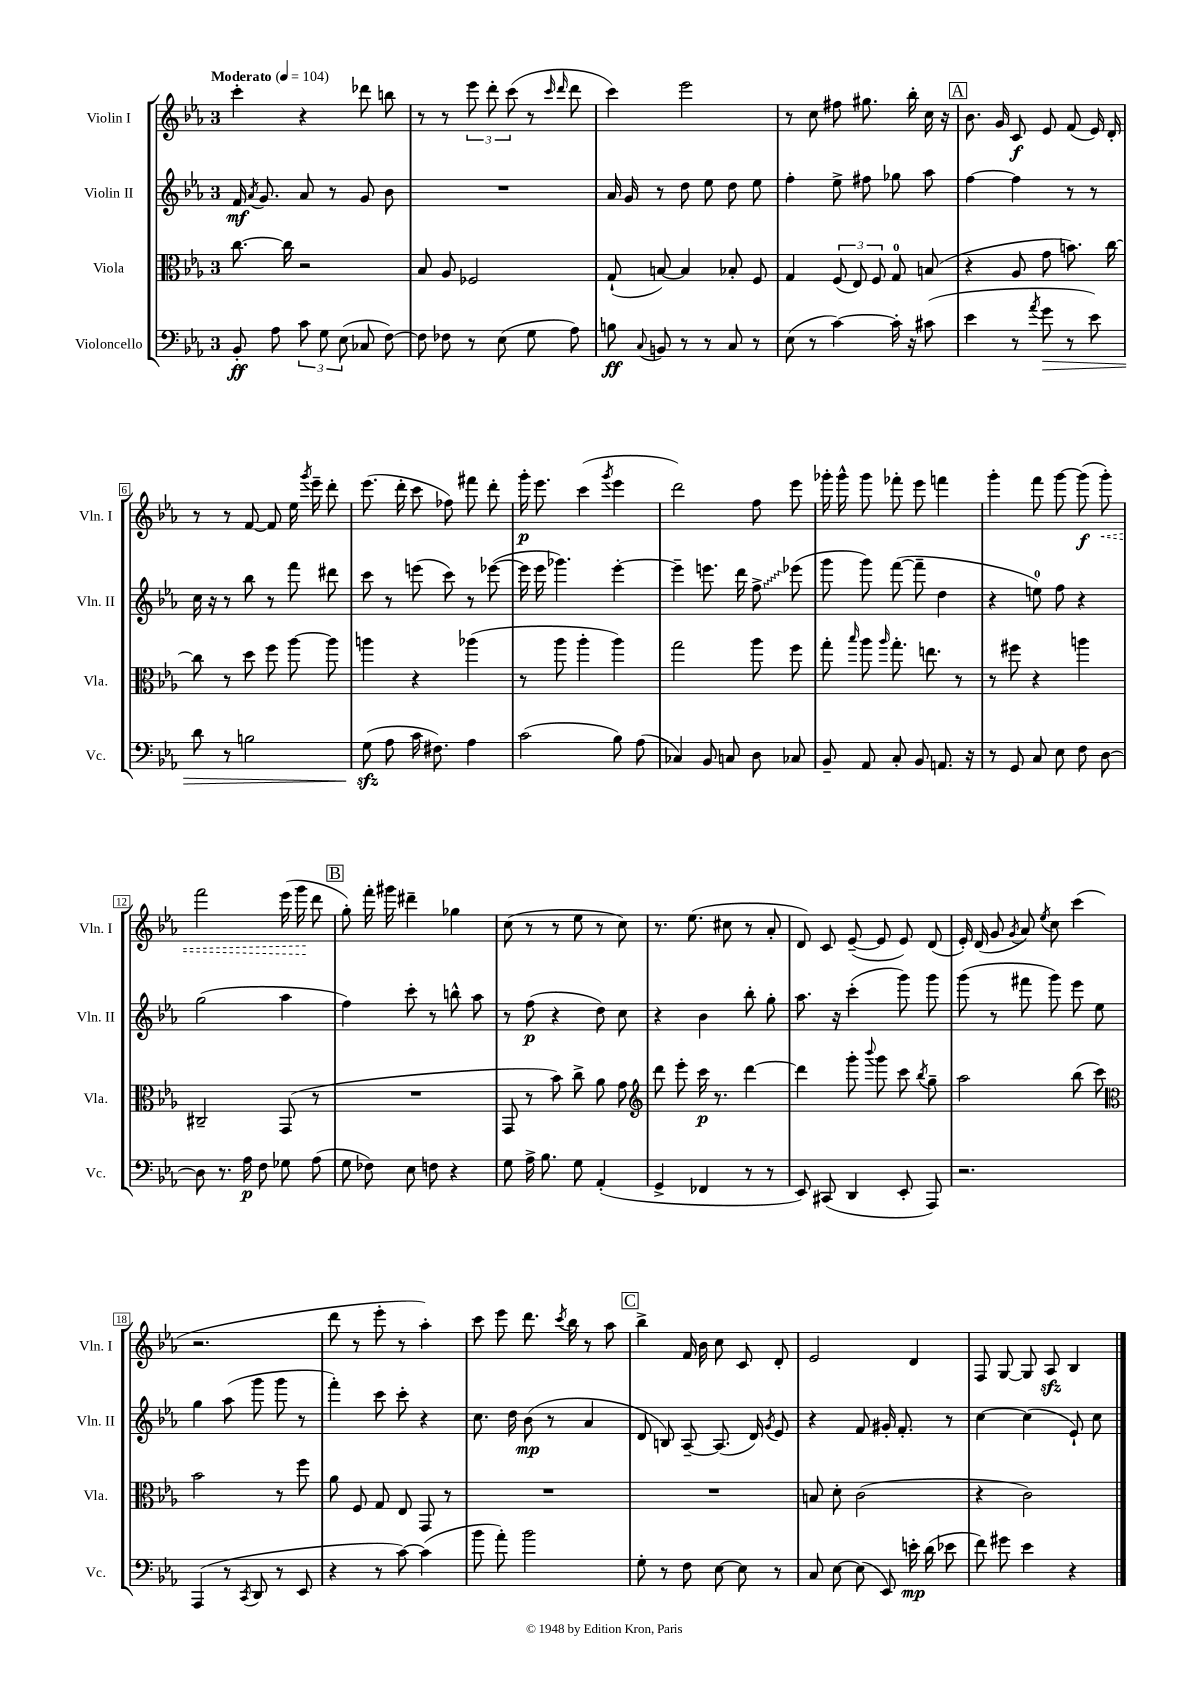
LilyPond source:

<<
\new StaffGroup <<
\new Staff = "s0" \with { instrumentName = "Violin I" shortInstrumentName = "Vln. I" } {
    \clef treble \key ees \major \once \override Staff.TimeSignature.style = #'single-digit \time 3/4 \tempo "Moderato" 4 = 104
    \autoBeamOff c'''4-. r4 des'''8 b''8 |
    r8 r8 \tuplet 3/2 { ees'''8 d'''8-. c'''8( } r8 \grace { c'''16 d'''16 } d'''8 |
    c'''4) ees'''2 |
    r8 c''8 fis''8 gis''8. bes''16-. c''16 r16 |
    \mark \markup { \box "A" } bes'8. g'16 c'8\f ees'8 f'8( ees'16) d'16-. |
    r8 r8 f'8~ f'8 ees''16 \acciaccatura { g'''8 } ees'''16-- d'''8-. |
    ees'''8.( d'''16-. c'''8 fes''8) fis'''8 d'''8-. |
    g'''16-.\p ees'''8. c'''4( \acciaccatura { g'''8 } ees'''4 |
    d'''2) f''8 ees'''8 |
    ges'''16-. ges'''16-^ ges'''8 fes'''8-. ees'''8 f'''4 |
    g'''4-. f'''8 g'''8~ g'''8\f( \once \override Hairpin.style = #'dashed-line g'''8-.\<) |
    f'''2 ees'''16( g'''16\! d'''8 |
    \mark \markup { \box "B" } g''8-.) f'''16-. gis'''16 dis'''4-- ges''4 |
    c''8( r8 r8 ees''8 r8 c''8) |
    r8. ees''8.( cis''8 r8 aes'8-. |
    d'8) c'8 ees'8~--( ees'8 ees'8) d'8( |
    ees'16-.) d'16( g'8 \acciaccatura { g'8 } aes'8) \acciaccatura { ees''8 } c''8 c'''4( |
    r2. |
    d'''8 r8 ees'''8-. r8 aes''4-.) |
    c'''8 ees'''8 d'''8. \acciaccatura { c'''8 } bes''16 r8 aes''8 |
    \mark \markup { \box "C" } bes''4-> f'16 bes'16 c''8 c'8 d'8-. |
    ees'2 d'4 |
    f8 g8~ g8 aes8\sfz bes4 \bar "|." |
}
\new Staff = "s1" \with { instrumentName = "Violin II" shortInstrumentName = "Vln. II" } {
    \clef treble \key ees \major \once \override Staff.TimeSignature.style = #'single-digit \time 3/4
    \autoBeamOff f'16\mf \acciaccatura { aes'8 } g'8. aes'8 r8 g'8 bes'8 |
    R2. |
    aes'16 g'16 r8 d''8 ees''8 d''8 ees''8 |
    f''4-. ees''8-> fis''8 ges''8 aes''8 |
    \mark \markup { \box "A" } f''4~ f''4 r8 r8 |
    c''16 r16 r8 bes''8 r8 f'''8 dis'''8 |
    c'''8 r8 e'''8( c'''8) r8 ees'''8~( |
    ees'''16 ees'''16 ges'''4.) ees'''4~-. |
    ees'''4-- e'''8. d'''16 \once \override Glissando.style = #'zigzag f''8->\glissando ees'''8( |
    g'''8 g'''8) f'''8~( f'''8-- d''4 |
    r4 e''8-0) f''8 r4 |
    g''2( aes''4 |
    \mark \markup { \box "B" } f''4) c'''8-. r8 b''8-^ aes''8 |
    r8 f''8\p( r4 d''8) c''8 |
    r4 bes'4 bes''8-. g''8-. |
    aes''8. r16 c'''4-.( g'''8) g'''8 |
    g'''8( r8 fis'''8 g'''8) ees'''8 ees''8 |
    g''4 aes''8( g'''8 g'''8 r8 |
    f'''4-.) c'''8 c'''8-. r4 |
    c''8. d''16 bes'8\mp( r8 aes'4 |
    \mark \markup { \box "C" } d'8 b8) aes8~-- aes8.( d'16) \acciaccatura { g'8 } ees'8 |
    r4 f'8 gis'16-. f'8.-. r8 |
    c''4~ c''4( ees'8-!) c''8 \bar "|." |
}
\new Staff = "s2" \with { instrumentName = "Viola" shortInstrumentName = "Vla." } {
    \clef alto \key ees \major \once \override Staff.TimeSignature.style = #'single-digit \time 3/4
    \autoBeamOff c''8.~ c''16 r2 |
    bes8 aes8 fes2 |
    g8-!( b8~) b4 bes8-. f8 |
    g4 \tuplet 3/2 { f8( ees8) f8 } g8-0 b8( |
    \mark \markup { \box "A" } r4 aes8 g'8 b'8.) c''16~ |
    c''8 r8 d''8 f''8 aes''8~ aes''8 |
    a''4 r4 aes''4( |
    r8 aes''8 aes''4-. aes''4) |
    g''2 aes''8 f''8 |
    g''8-. \grace { bes''16 } aes''8 \grace { aes''16 } g''8.-. e''8. r8 |
    r8 fis''8 r4 a''4 |
    cis2-- g,8( r8 |
    \mark \markup { \box "B" } R2. |
    g,8 r8 bes'8) c''8-> aes'8 g'8 |
    \clef treble d'''8 ees'''8-. c'''16\p r8. d'''4~ |
    d'''4 g'''8-. \appoggiatura { bes'''8 } g'''8 c'''8 \acciaccatura { bes''8 } g''8-- |
    aes''2 bes''8( c'''8) |
    \clef alto bes'2 r8 f''8 |
    aes'8 f8 g8 ees8 g,8 r8 |
    R2. |
    \mark \markup { \box "C" } R2. |
    b8 d'8-. c'2( |
    r4 c'2) \bar "|." |
}
\new Staff = "s3" \with { instrumentName = "Violoncello" shortInstrumentName = "Vc." } {
    \clef bass \key ees \major \once \override Staff.TimeSignature.style = #'single-digit \time 3/4
    \autoBeamOff bes,8-.\ff aes8 \tuplet 3/2 { c'8 g8 ees8( } ces8 f8~) |
    f8 fes8 r8 ees8( g8 aes8) |
    b8\ff \appoggiatura { c8 } b,8 r8 r8 c8 r8 |
    ees8( r8 c'4~) c'16-. r16 cis'8( |
    \mark \markup { \box "A" } ees'4 r8 \acciaccatura { aes'8 } g'8\> r8 ees'8) |
    d'8 r8 b2 |
    g8\sfz\!( aes8 c'16 fis8.) aes4 |
    c'2( bes8) aes8( |
    ces4) bes,8 c8 d8 ces8 |
    bes,8-- aes,8 c8-. bes,8 a,8. r16 |
    r8 g,8 c8 ees8 f8 d8~ |
    d8 r8. aes16\p f8 ges8 aes8( |
    \mark \markup { \box "B" } g8 fes8) ees8 f8 r4 |
    g8 aes16-> bes8. g8 aes,4-.( |
    g,4-> fes,4 r8 r8 |
    ees,8) cis,8( d,4 ees,8-. aes,,8) |
    r2. |
    aes,,4( r8 \acciaccatura { c,8 } d,8 r8 ees,8 |
    r4 r8 c'8~) c'4( |
    bes'8 aes'8-.) bes'2 |
    \mark \markup { \box "C" } g8-. r8 f8 ees8~ ees8 r8 |
    c8 ees8~ ees8( ees,8) e'16-.\mp d'16( ees'8 |
    f'8) gis'8 ees'4 r4 \bar "|." |
}
>>
>>
\layout { \context { \Score \override BarNumber.stencil = #(make-stencil-boxer 0.1 0.3 ly:text-interface::print) } }
